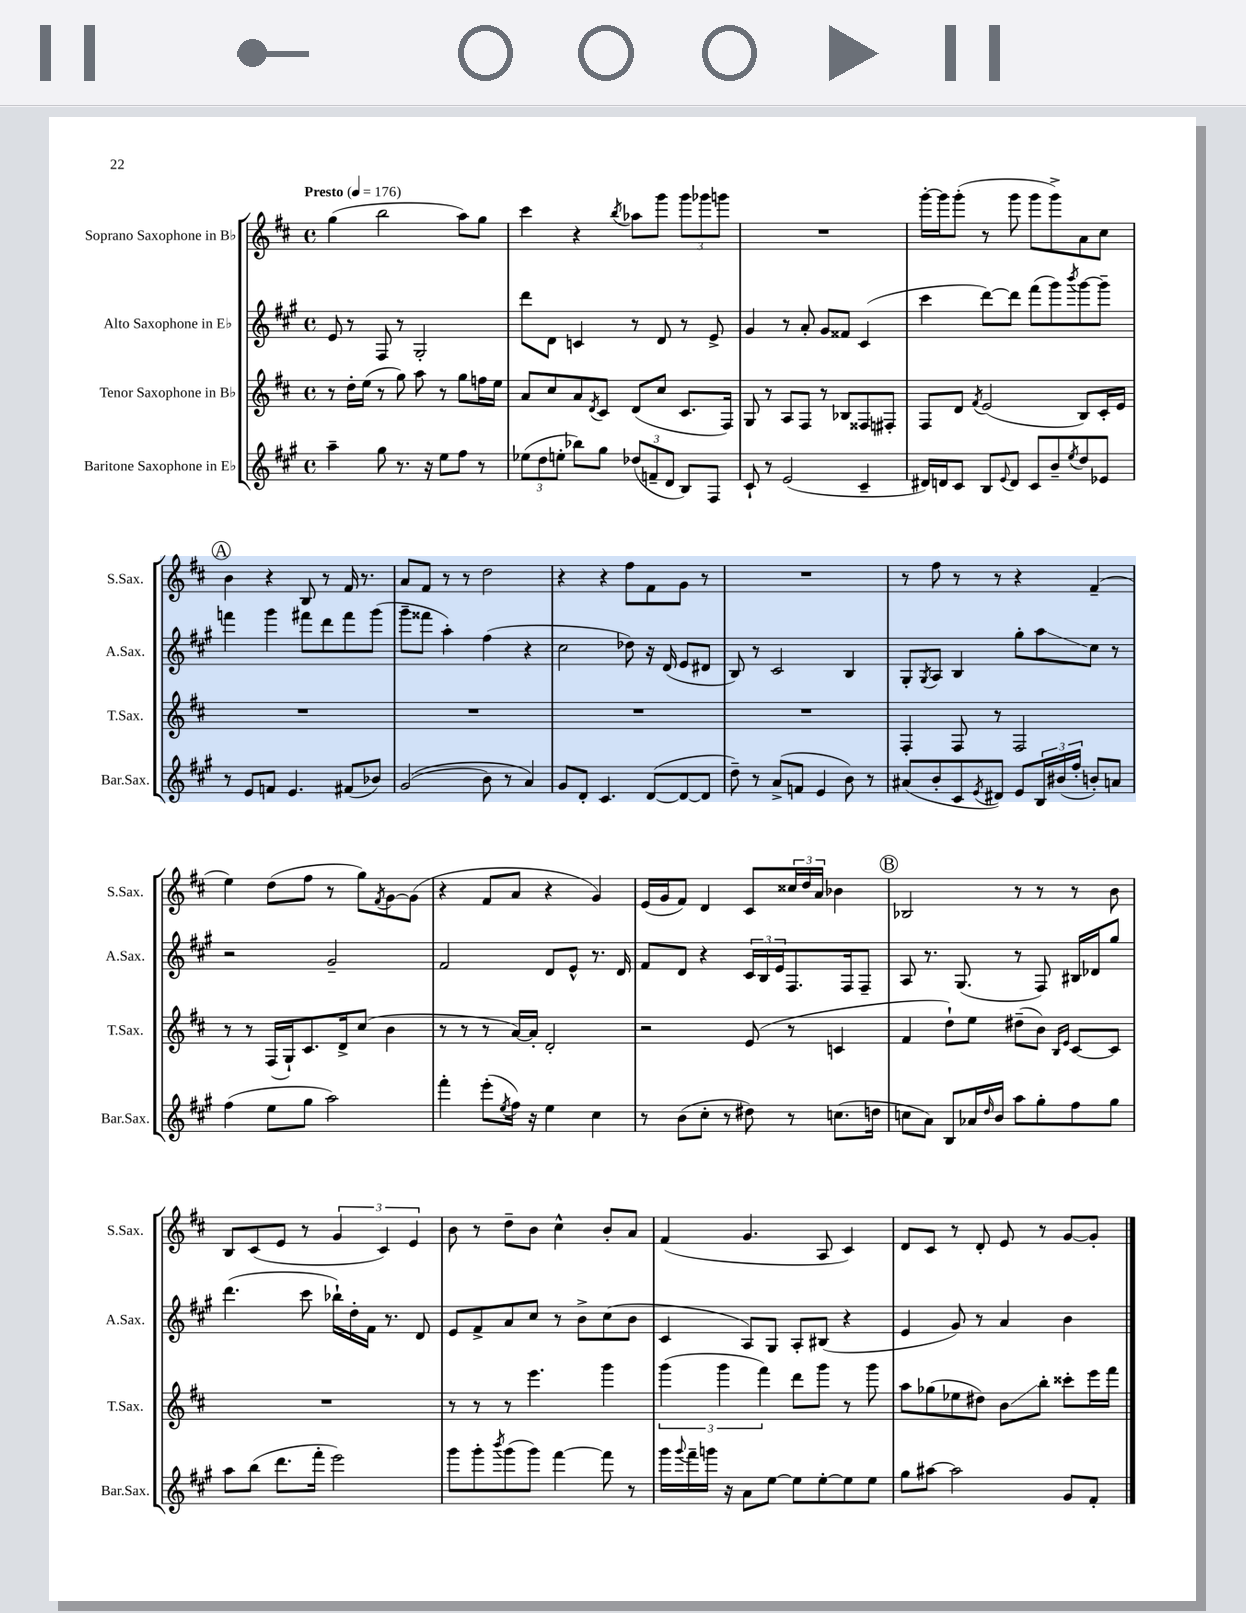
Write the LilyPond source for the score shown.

<<
\new StaffGroup <<
\new Staff = "s0" \with { instrumentName = "Soprano Saxophone in Bb" shortInstrumentName = "S.Sax." } {
    \clef treble \key d \major \defaultTimeSignature \time 4/4 \tempo "Presto" 4 = 176
    g''4( b''2 a''8) g''8 |
    cis'''4 r4 \acciaccatura { b''8 } aes''8 g'''8 \tuplet 3/2 { g'''8 ges'''8 g'''8 } |
    R1 |
    g'''16~-. g'''16 g'''8-.( r8 g'''8 g'''8 g'''8->) a'8 cis''8 |
    \mark \markup { \circle "A" } b'4 r4 b8 r8 fis'16 r8. |
    a'8 fis'8 r8 r8 d''2 |
    r4 r4 fis''8 fis'8 g'8 r8 |
    R1 |
    r8 fis''8 r8 r8 r4 fis'4--( |
    e''4) d''8( fis''8 r8 g''8) \acciaccatura { fis'8 } g'8~ g'8( |
    r4 fis'8 a'8 r4 g'4) |
    e'16( g'16 fis'8) d'4 cis'8 \tuplet 3/2 { cisis''16 d''16 a'16 } bes'4 |
    \mark \markup { \circle "B" } bes2 r8 r8 r8 b'8 |
    b8 cis'8( e'8 r8 \tuplet 3/2 { g'4 cis'4) e'4 } |
    b'8 r8 d''8-- b'8 cis''4-^ b'8-. a'8 |
    fis'4( g'4. a8 cis'4) |
    d'8 cis'8 r8 d'8-. e'8 r8 g'8~ g'8-. \bar "|." |
}
\new Staff = "s1" \with { instrumentName = "Alto Saxophone in Eb" shortInstrumentName = "A.Sax." } {
    \clef treble \key a \major \defaultTimeSignature \time 4/4
    e'8 r8 fis8 r8 gis2-. |
    d'''8 d'8 c'4 r8 d'8 r8 e'8-> |
    gis'4 r8 a'8-. gis'8 fisis'8 cis'4( |
    cis'''4 d'''8~) d'''8 fis'''8( gis'''8) \acciaccatura { b'''8 } gis'''8~ gis'''8-- |
    \mark \markup { \circle "A" } f'''4 gis'''4 fis'''8 d'''8 fis'''8 gis'''8( |
    gis'''8-- fisis'''8 a''4-.) fis''4( r4 |
    cis''2 des''8) r16 d'16( e'8 dis'8 |
    b8) r8 cis'2 b4 |
    gis8-. \acciaccatura { gis8 } a8 b4 gis''8-. a''8\glissando cis''8 r8 |
    r2 gis'2-- |
    fis'2 d'8 e'8-^ r8. d'16 |
    fis'8 d'8 r4 \tuplet 3/2 { cis'16 b16 e'16 } fis8. fis16 fis8-- |
    \mark \markup { \circle "B" } a8 r8. gis8.( r8 fis8) bis16 des'16 gis''8 |
    d'''4.( cis'''8 bes''16-!) d''16-. fis'16 r8. d'8 |
    e'8 fis'8-> a'8 cis''8 r8 b'8-> cis''8( b'8 |
    cis'4 a8) gis8 a8-. bis8( r4 |
    e'4 gis'8) r8 a'4 b'4 \bar "|." |
}
\new Staff = "s2" \with { instrumentName = "Tenor Saxophone in Bb" shortInstrumentName = "T.Sax." } {
    \clef treble \key d \major \defaultTimeSignature \time 4/4
    r8 d''16-. e''16( r8 g''8) a''8 r8 g''8 f''16 e''16 |
    a'8 cis''8 a'8 \acciaccatura { d'8 } cis'8 d'8( cis''8 cis'8. fis16) |
    g8 r8 a8 fis8 r8 bes8 fisis8 fis8-. |
    fis8 d'8 \acciaccatura { fis'8 } e'2( b8) cis'16-. e'16 |
    \mark \markup { \circle "A" } R1 |
    R1 |
    R1 |
    R1 |
    fis4-. fis8 r8 fis2 |
    r8 r8 fis16( g16-!) cis'8. d'16-> cis''8( b'4 |
    r8 r8 r8 a'16~) a'16-. d'2-. |
    r2 e'8( r8 c'4 |
    \mark \markup { \circle "B" } fis'4 d''8-!) e''8 dis''8--( b'8) \grace { b16 e'16 } cis'8~ cis'8 |
    R1 |
    r8 r8 r8 e'''4. g'''4 |
    \tuplet 3/2 { g'''4( g'''4 fis'''4) } d'''8 g'''8 r8 g'''8 |
    a''8 ges''8( ees''8 dis''8) b'8\glissando b''8-. cisis'''8-. e'''16 fis'''16 \bar "|." |
}
\new Staff = "s3" \with { instrumentName = "Baritone Saxophone in Eb" shortInstrumentName = "Bar.Sax." } {
    \clef treble \key a \major \defaultTimeSignature \time 4/4
    a''4-- gis''8 r8. r16 e''8 fis''8 r8 |
    \tuplet 3/2 { ees''8( d''8 e''8-. } bes''8) gis''8 \tuplet 3/2 { des''8( f'8-- d'8 } b8) fis8 |
    cis'8-! r8 e'2( cis'4-- |
    dis'16) d'16 cis'8 b8 \appoggiatura { e'8 } d'8 cis'8 b'8-- \acciaccatura { e''8 } d''8 ees'8 |
    \mark \markup { \circle "A" } r8 e'8 f'8 e'4. fis'8( bes'8) |
    gis'2(\( b'8) r8 a'4\) |
    gis'8 d'8-. cis'4. d'8~( d'8~ d'8 |
    d''8--) r8 a'8->( f'8 e'4 b'8) r8 |
    ais'8( b'8-. cis'8 \acciaccatura { e'8 } dis'8) e'8 \tuplet 3/2 { b16 bis'16( fis''16-. } b'8-.) a'8 |
    fis''4( e''8 gis''8 a''2) |
    fis'''4-. e'''8-.( \acciaccatura { e''8 } fis''16) r16 e''4 cis''4 |
    r8 b'8( cis''8-. r8 dis''8) r8 c''8.( d''16 |
    \mark \markup { \circle "B" } c''8 a'8) b8 aes'16 \grace { d''16 } b'16 a''8 gis''8-. fis''8 gis''8 |
    a''8 b''8( d'''8. fis'''16-. e'''2) |
    gis'''8 gis'''8-. \acciaccatura { b'''8 } gis'''8( gis'''8) fis'''4~ fis'''8 r8 |
    gis'''16 \appoggiatura { gis'''8 } fis'''16-- g'''16 r16 a'8 e''8~ e''8 e''8~-. e''8 e''8 |
    gis''8 ais''8~ ais''2 gis'8 fis'8-. \bar "|." |
}
>>
>>
\layout { \context { \Score \remove "Bar_number_engraver" } }
